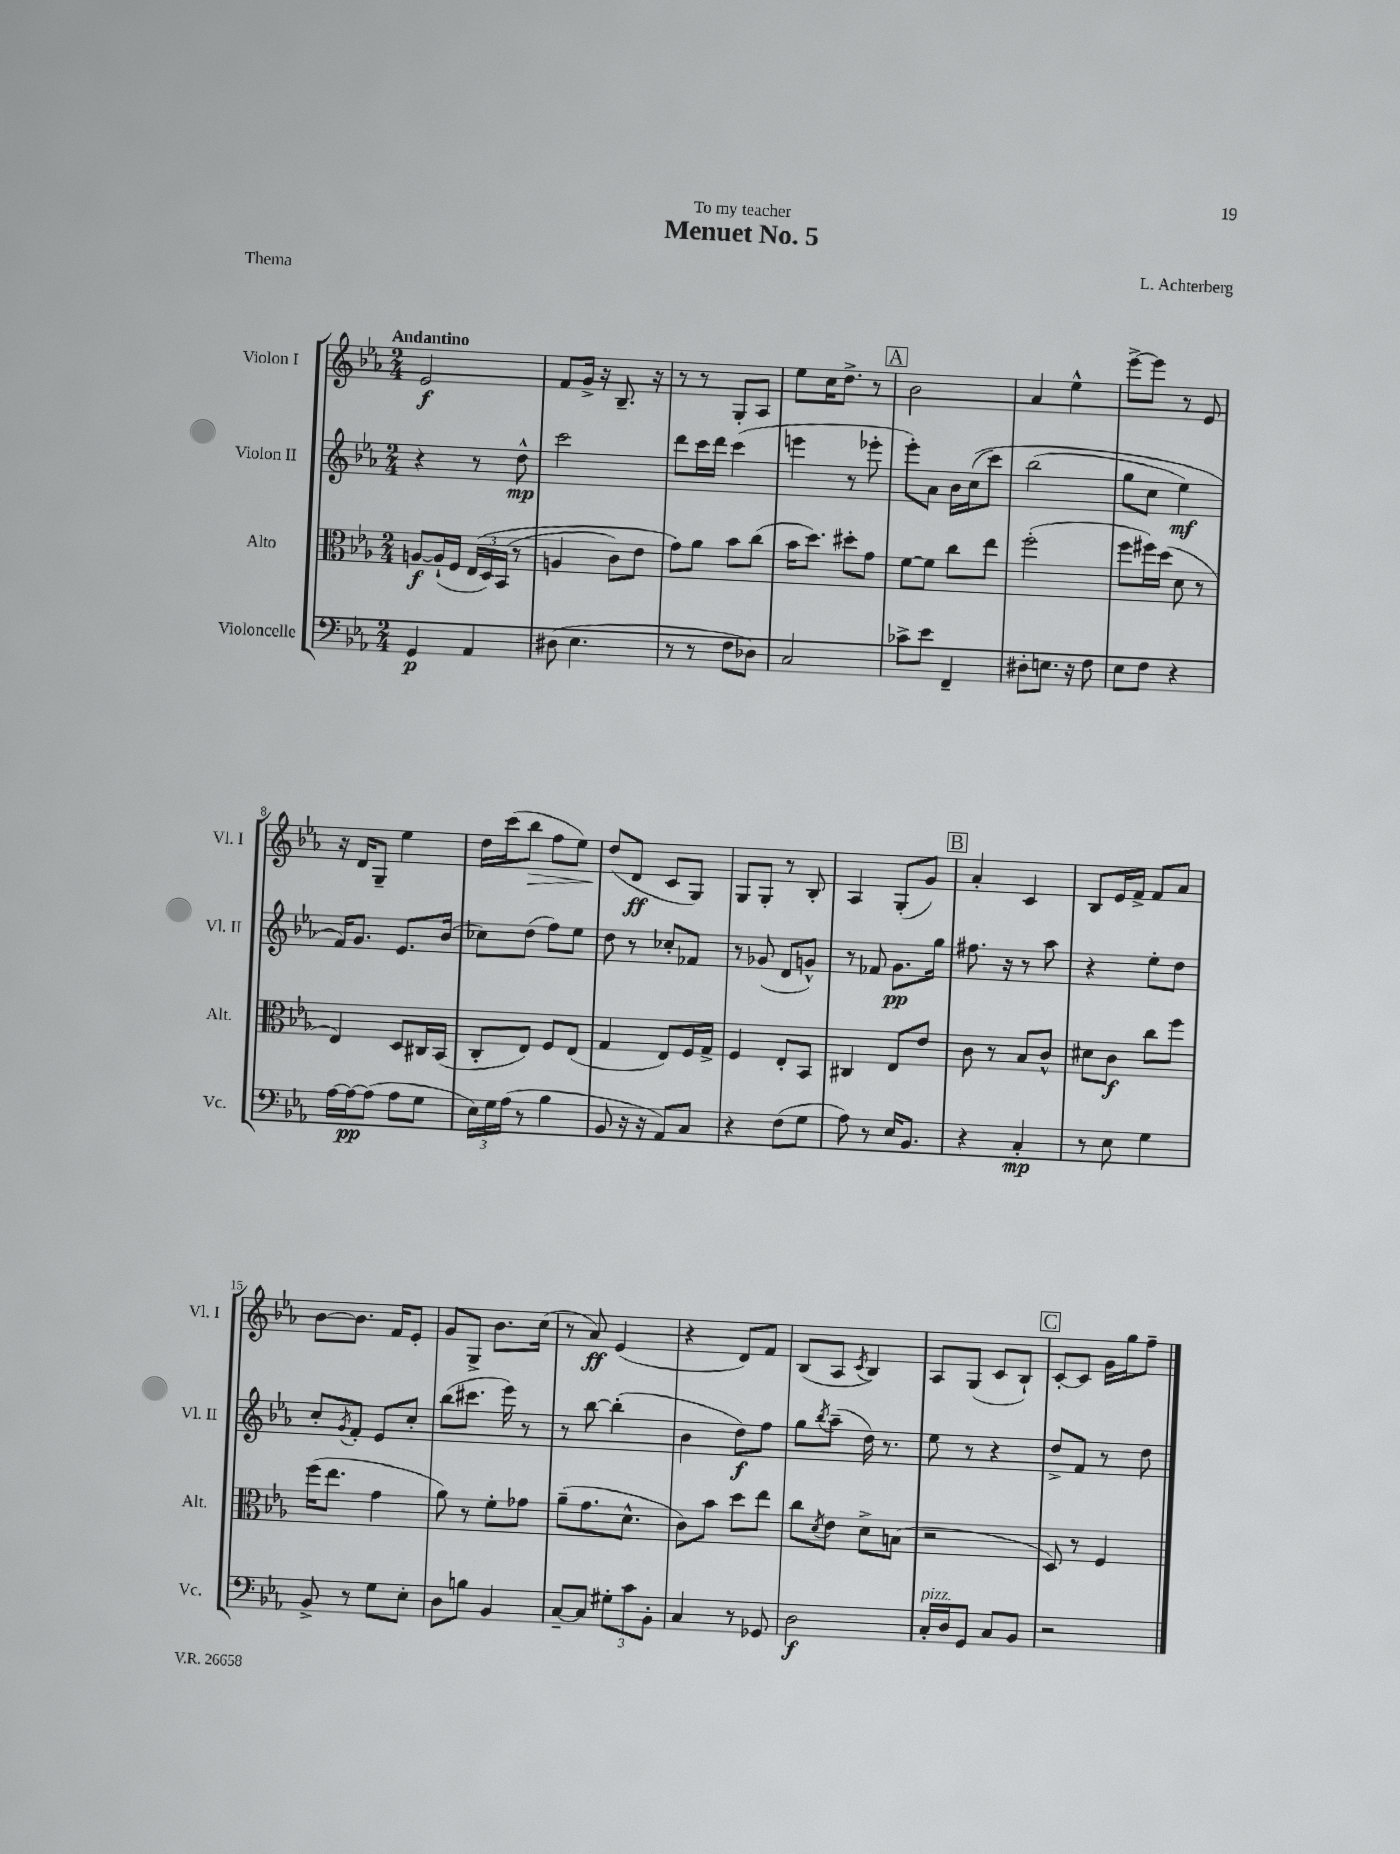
\header { title = "Menuet No. 5" composer = "L. Achterberg" dedication = "To my teacher" piece = "Thema" }
<<
\new StaffGroup <<
\new Staff = "s0" \with { instrumentName = "Violon I" shortInstrumentName = "Vl. I" } {
    \clef treble \key ees \major \numericTimeSignature \time 2/4 \tempo "Andantino"
    ees'2\f |
    f'8 g'16-> r16 bes8.-- r16 |
    r8 r8 g8-. aes8 |
    ees''8 c''16 d''8.-> r8 |
    \mark \markup { \box "A" } bes'2 |
    aes'4 ees''4-^ |
    ees'''8~-> ees'''8 r8 ees'8 |
    r16 d'16 g8-- ees''4 |
    d''16 c'''16( bes''8\> f''8 ees''8) |
    d''8\!( d'8\ff c'8 g8) |
    g8 g8-. r8 bes8-. |
    aes4 g8-.( g'8) |
    \mark \markup { \box "B" } aes'4-. c'4 |
    bes8 ees'16 f'16-> f'8 aes'8 |
    bes'8~ bes'8. f'16 ees'8-. |
    g'8 g8-> bes'8. c''16( |
    r8 aes'8\ff) ees'4( |
    r4 d'8) f'8 |
    bes8( aes8 \acciaccatura { c'8 } bes4) |
    aes8 g8( c'8 bes8-!) |
    \mark \markup { \box "C" } c'8~-. c'8 g'16 g''16 f''8-- \bar "|." |
}
\new Staff = "s1" \with { instrumentName = "Violon II" shortInstrumentName = "Vl. II" } {
    \clef treble \key ees \major \numericTimeSignature \time 2/4
    r4 r8 d''8-^\mp |
    c'''2 |
    d'''8 c'''16 d'''16 c'''4( |
    e'''4 r8 ees'''8-. |
    \mark \markup { \box "A" } ees'''8-.) aes'8 bes'16 c''16(\( c'''8) |
    bes''2( |
    g''8 c''8 ees''4\mf) |
    f'16\) g'8. ees'8. bes'16( |
    ces''8) d''8( f''8) ees''8 |
    d''8 r8 ces''8-. fes'8 |
    r8 ges'8( d'8 g'8-^) |
    r8 fes'8 g'8.\pp g''16 |
    \mark \markup { \box "B" } fis''8. r16 r8 aes''8 |
    r4 ees''8-. d''8 |
    c''8-. \acciaccatura { g'8 } f'8-. ees'8 c''8-. |
    bes''8( cis'''8. ees'''16) r8 |
    r8 bes''8~ bes''4-.( |
    bes'4 d''8\f) f''8 |
    g''8 \acciaccatura { bes''8 } aes''8--( d''16) r8. |
    ees''8 r8 r4 |
    \mark \markup { \box "C" } d''8-> f'8 r8 d''8 \bar "|." |
}
\new Staff = "s2" \with { instrumentName = "Alto" shortInstrumentName = "Alt." } {
    \clef alto \key ees \major \numericTimeSignature \time 2/4
    a8~\f a16-!( f16 \tuplet 3/2 { ees16\( d16) bes,16( } r8 |
    a4 c'8) ees'8 |
    g'8\) aes'8 bes'8 c''8( |
    bes'16 d''8.) dis''8-. g'8 |
    \mark \markup { \box "A" } f'8~ f'8 c''8 ees''8 |
    f''2-.( |
    f''8 fis''16) d''16( d'8 r8 |
    ees4) d8 cis16 bes,16( |
    c8-. ees8) f8 ees8( |
    g4 ees8) f16 g16-> |
    f4 ees8-. bes,8 |
    cis4 ees8 ees'8 |
    \mark \markup { \box "B" } c'8 r8 bes8 c'8-^ |
    dis'8 c'8\f c''8 f''8 |
    f''16( ees''8. g'4 |
    aes'8) r8 f'8-. ges'8 |
    aes'8--( g'8. d'8.-^ |
    c'8) bes'8 d''8 ees''8 |
    c''8 \acciaccatura { d'8 } ees'8 d'8-> b8( |
    r2 |
    \mark \markup { \box "C" } d8) r8 f4 \bar "|." |
}
\new Staff = "s3" \with { instrumentName = "Violoncelle" shortInstrumentName = "Vc." } {
    \clef bass \key ees \major \numericTimeSignature \time 2/4
    g,4\p aes,4 |
    dis8( ees4. |
    r8 r8 f8 des8) |
    c2 |
    \mark \markup { \box "A" } ces'8-> ees'8 f,4-- |
    dis8-. e8. r16 f8 |
    ees8 f8 r4 |
    aes16~ aes16~\pp aes8( aes8 g8 |
    \tuplet 3/2 { ees16) g16 aes16( } r8 bes4 |
    bes,8 r16 r16 aes,8) c8 |
    r4 f8( g8 |
    aes8) r8 ees16 bes,8. |
    \mark \markup { \box "B" } r4 c4-.\mp |
    r8 ees8 g4 |
    bes,8-> r8 g8 ees8-. |
    d8 b8 bes,4 |
    c8~-- c8 \tuplet 3/2 { gis8-. c'8 bes,8-. } |
    c4 r8 ges,8 |
    d2\f |
    c16-.^\markup { \italic "pizz." } d16 g,8 c8 bes,8 |
    \mark \markup { \box "C" } r2 \bar "|." |
}
>>
>>
